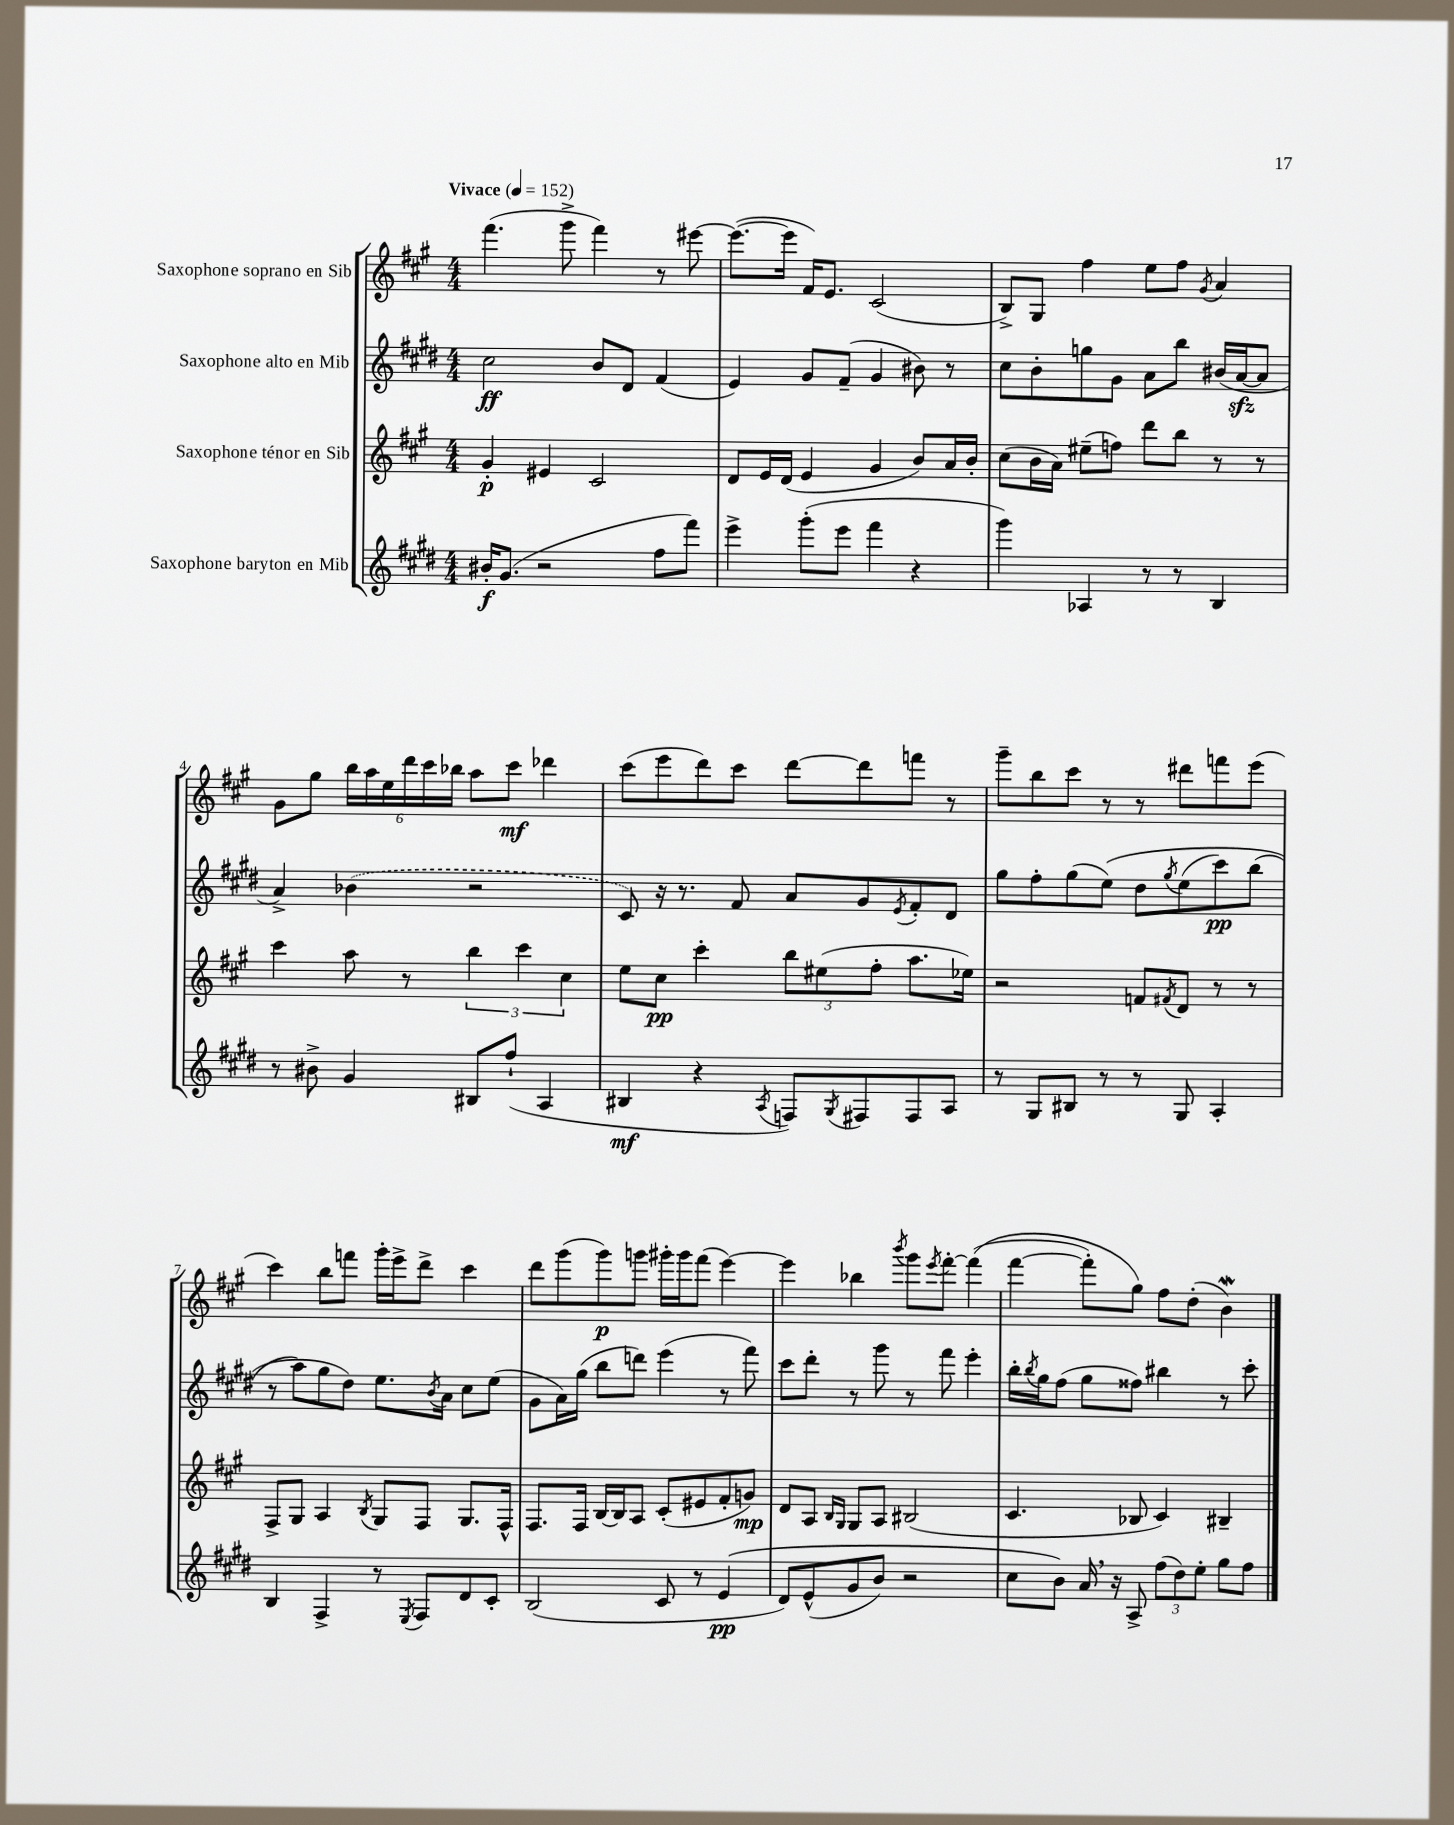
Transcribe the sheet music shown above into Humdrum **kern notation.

**kern	**kern	**kern	**kern
*staff4	*staff3	*staff2	*staff1
*clefG2	*clefG2	*clefG2	*clefG2
*k[f#c#g#d#]	*k[f#c#g#]	*k[f#c#g#d#]	*k[f#c#g#]
*M4/4	*M4/4	*M4/4	*M4/4
*MM152	*MM152	*MM152	*MM152
16b#'	4g#'	2cc#	(4.fff#
(8.g#	.	.	.
2r	4e#	.	.
.	.	.	8ggg#^
.	2c#	8b	4fff#)
.	.	8d#	.
8ff#	.	(4f#	8r
8fff#)	.	.	[8eee#
=	=	=	=
4eee^	8d	4e)	(8.eee#_
.	16e	.	.
.	(16d	.	16eee#]
(8ggg#'	4e	8g#	16f#)
.	.	.	8.e
8eee	.	(8f#~	.
4fff#	4g#	4g#	(2c#
4r	8b)	8b#)	.
.	16a	8r	.
.	16b'	.	.
=	=	=	=
4ggg#)	(8cc#	8cc#	8B^)
.	16b	8b'	8G#
.	16a)	.	.
4A-	(8ee#~	8gg	4ff#
.	8ff)	8g#	.
8r	8ddd	8a	8ee
8r	8bb	8bb	8ff#
.	.	.	8qg#
4B	8r	(16b#	4a
.	.	[16a	.
.	8r	8a]	.
=	=	=	=
8r	4ccc#	4a^)	8g#
8b#^	.	.	8gg#
4g#	8aa	(4b-	24bb
.	.	.	24aa
.	.	.	24ee
.	8r	.	24ddd
.	.	.	24ccc#
.	.	.	24bb-
8B#	6bb	2r	8aa
(8ff#`	.	.	8ccc#
.	6ccc#	.	.
4A	.	.	4ddd-
.	6cc#	.	.
=	=	=	=
4B#	8ee	8c#)	(8ccc#
.	8cc#	16r	8eee
.	.	8.r	.
4r	4ccc#'	.	8ddd)
.	.	8f#	8ccc#
8qA	.	.	.
8F)	12bb	8a	[8ddd
.	(12ee#	.	.
8qG#	.	.	.
8F#	.	8g#	8ddd]
.	12ff#'	.	.
.	.	8qe	.
8F#	8.aa	8f#'	8fff
8A	.	8d#	8r
.	16ee-)	.	.
=	=	=	=
8r	2r	8gg#	8ggg#~
8G#	.	8ff#'	8bb
8B#	.	(8gg#	8ccc#
8r	.	&(8ee)	8r
8r	8f	8dd#	8r
.	8qf#	8qgg#	.
8G#	8d	(8ee	8ddd#
4A'	8r	8ccc#)	8fff
.	8r	(8bb	(8eee
=	=	=	=
4B	8F#^	8r	4ccc#)
.	8G#	8aa&)	.
4F#^	4A	8gg#	8bb
.	.	8dd#)	8fff
.	8qB	.	.
8r	8G#	8.ee	16ggg#'
.	.	.	16eee^
8qE	.	.	.
8F#	8F#	.	8ddd^
.	.	8qb	.
.	.	16a	.
8d#	8.G#	8cc#	4ccc#
8c#'	.	(8ee	.
.	16F#^^	.	.
=	=	=	=
(2B	8.F#	8g#	8ddd
.	.	16a)	(8ggg#
.	16F#	(16gg#	.
.	[16B	8bb	8ggg#)
.	16B]	.	.
.	8A	8ddd)	8ggg
8c#	(8c#'	(4eee	16ggg#'
.	.	.	16ggg#
8r	8e#	.	(8fff#
&(4e	8f#'	8r	[4eee)
.	8g)	8fff#)	.
=	=	=	=
8d#)	8d	8ccc#	4eee]
(8e^^	8A	8ddd#'	.
.	16qqB	.	.
.	16qqG#	.	.
8g#	8G#	8r	4bb-
8b)	8A	8ggg#	.
.	.	.	8qbbb
2r	(2B#	8r	8ggg#
.	.	.	8qeee
.	.	8fff#	[8fff#'
.	.	4eee'	&((4fff#]
=	=	=	=
8cc#	4.c#	16bb'	[4fff#
.	.	8qbb	.
.	.	16gg#	.
8b&)	.	(8ff#	.
16a	.	8gg#	8fff#'])
16r	.	.	.
8A^	8B-	8ff##)	8gg#&)
(12ff#	4c#)	4bb#	8ff#
12dd#)	.	.	.
.	.	.	(8dd'
12ee'	.	.	.
8gg#	4B#~	8r	4b)
8ff#	.	8ccc#'	.
==	==	==	==
*-	*-	*-	*-
